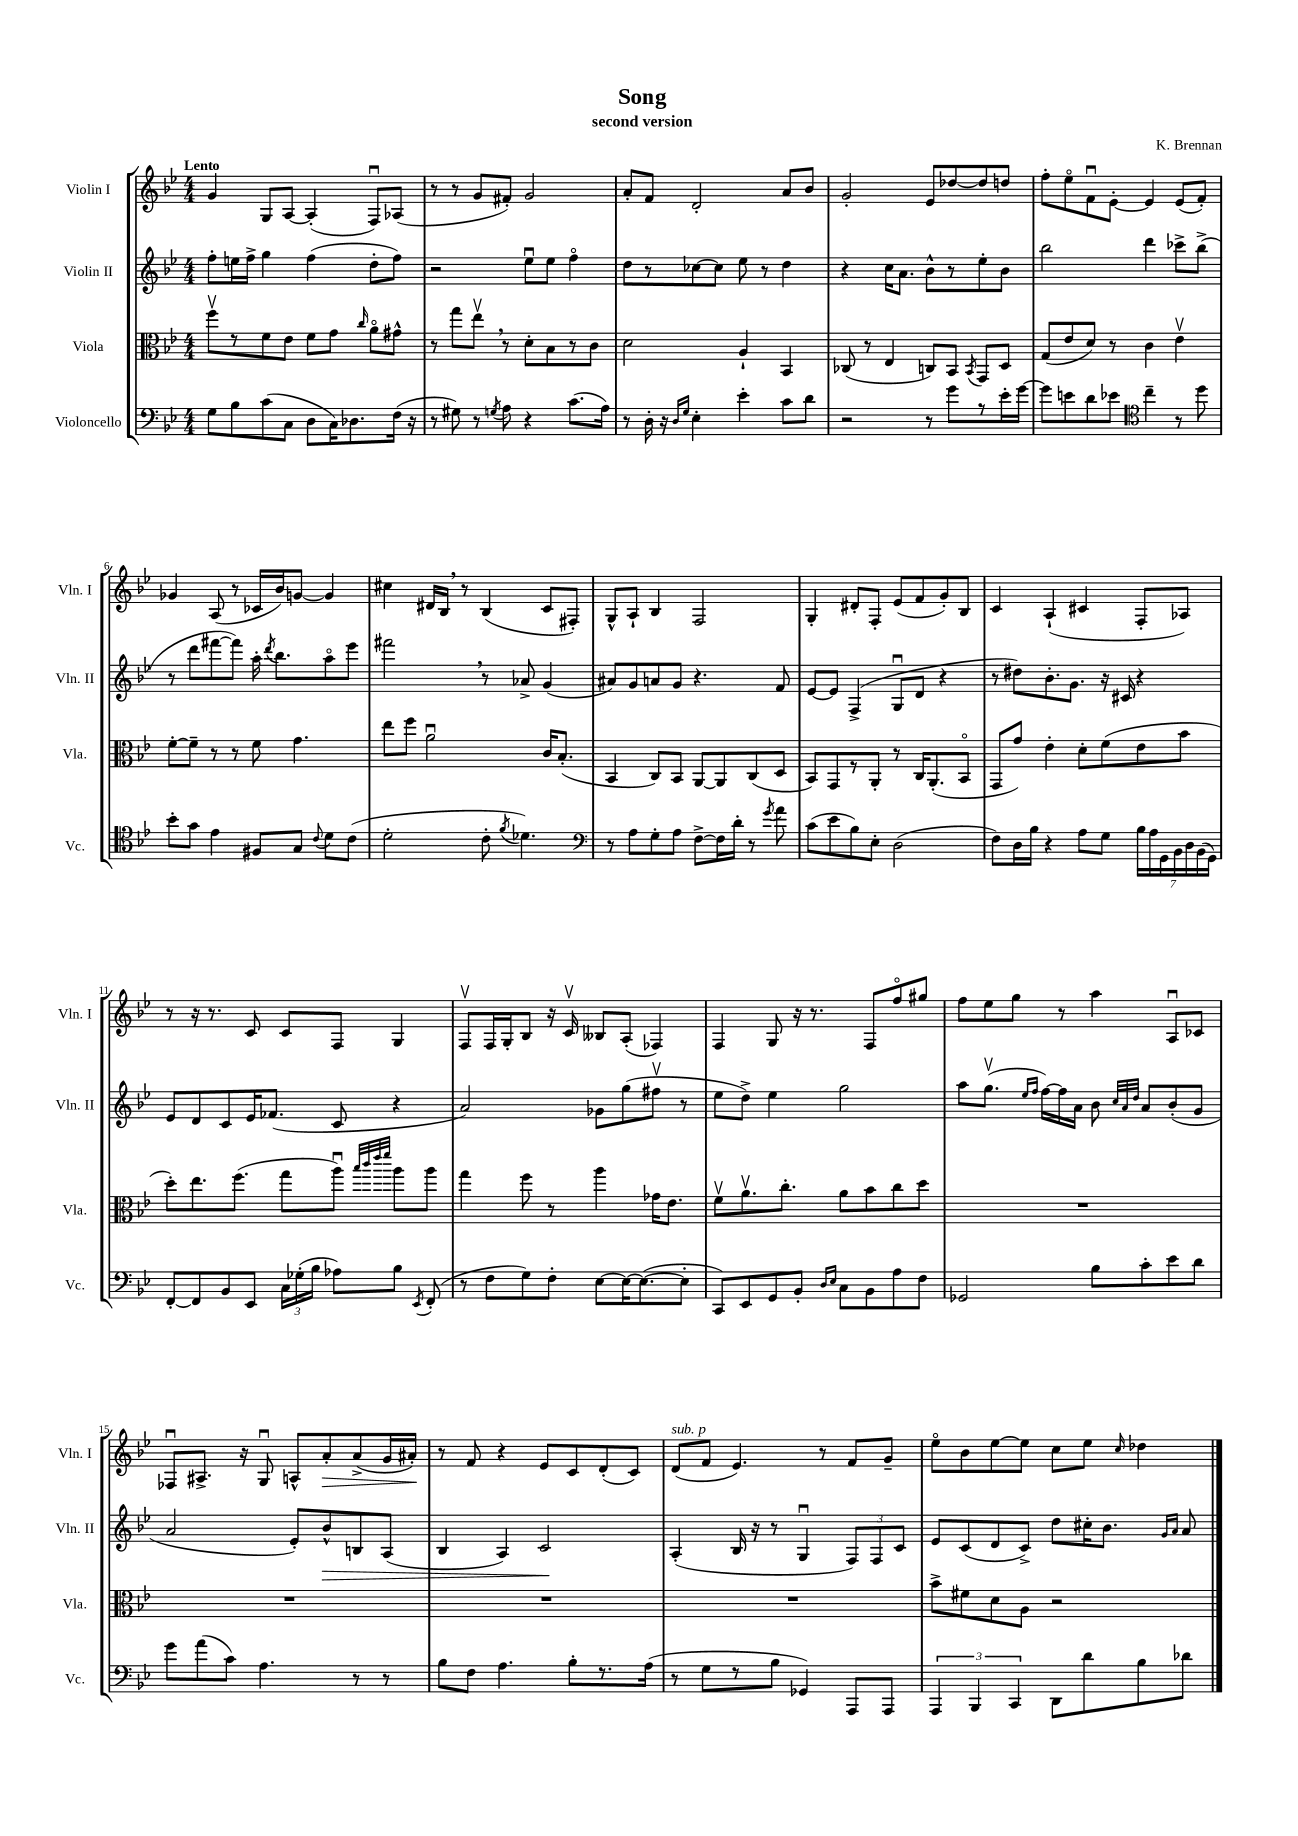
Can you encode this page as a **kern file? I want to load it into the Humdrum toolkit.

**kern	**kern	**kern	**dynam	**kern	**dynam
*part4	*part3	*part2	*part2	*part1	*part1
*staff4	*staff3	*staff2	*staff2	*staff1	*staff1
*I"Violoncello	*I"Viola	*I"Violin II	*	*I"Violin I	*
*I'Vc.	*I'Vla.	*I'Vln. II	*	*I'Vln. I	*
*clefF4	*clefC3	*clefG2	*	*clefG2	*
*k[b-e-]	*k[b-e-]	*k[b-e-]	*	*k[b-e-]	*
*M4/4	*M4/4	*M4/4	*	*M4/4	*
=1	=1	=1	=1	=1	=1
!	!	!	!	!LO:TX:a:B:t=Lento	!
8G\L	8ffv\L	8ff'\L	.	4g/	.
8B-\	8r	16een\L	.	.	.
.	.	16ff^\JJ	.	.	.
(8c\	8f\	4gg\	.	8G/L	.
8C\J	8e-\J	.	.	[8A/J	.
8D\L	8f\L	(4ff\	.	(4A'/]	.
16C\K)	8g\J	.	.	.	.
8.D-X\	.	.	.	.	.
.	16qqcc/	.	.	.	.
.	8a\L	8dd'\L	.	8Fu/L)	.
(16F\Jk	8g#X^^\J	8ff\J)	.	(8A-X/J	.
16r	.	.	.	.	.
=2	=2	=2	=2	=2	=2
8r	8r	2r	.	8r	.
8G#X\)	8gg\L	.	.	8r	.
8r	8ee-v,\J	.	.	8g/L	.
8qGn/	.	.	.	.	.
8A\	8r	.	.	8f#X'/J)	.
4r	8d'\L	8ee-u\L	.	2g/	.
.	8B-\	8ee-\J	.	.	.
(8.c\L	8r	4ff\	.	.	.
.	8c\J	.	.	.	.
16A\Jk)	.	.	.	.	.
=3	=3	=3	=3	=3	=3
8r	2d\	8dd\L	.	8a'/L	.
16D'\	.	8r	.	8f/J	.
16r	.	.	.	.	.
16qqD/LL	.	.	.	.	.
16qqG/JJ	.	.	.	.	.
4E-'\	.	[8cc-X\	.	2d'/	.
.	.	8cc-\J]	.	.	.
4e-'\	4A`/	8ee-\	.	.	.
.	.	8r	.	.	.
8c\L	4BB-/	4dd\	.	8a/L	.
8d\J	.	.	.	8b-/J	.
=4	=4	=4	=4	=4	=4
2r	(8C-X/	4r	.	2g'/	.
.	8r	.	.	.	.
.	4E-/	16cc\KL	.	.	.
.	.	8.a\J	.	.	.
8r	8Cn/L)	8b-^^\L	.	8e-/L	.
8g\L	8BB-/J	8r	.	[8dd-X/	.
.	8qBB-/	.	.	.	.
8r	8GG/L	8ee-'\	.	8dd-/]	.
16e-'\L	8D/J	8b-\J	.	8ddn/J	.
[16g\JJ	.	.	.	.	.
=5	=5	=5	=5	=5	=5
8g\L]	(8G/L	2bb-\	.	8ff'\L	.
8en\	8e-/	.	.	8ee-\	.
8d\	8d/J)	.	.	8fu\	.
8e-X\J	8r	.	.	[8e-'\J	.
*clefC4	*	*	*	*	*
4cc~\	4c\	4ddd\	.	4e-/]	.
8r	4e-v\	8ccc-X^\L	.	(8e-/L	.
8dd\	.	(8bb-^\J	.	8f'/J)	.
!!LO:LB:g=z
=6	=6	=6	=6	=6	=6
8b-'\L	[8f'\L	8r	.	4g-X/	.
8g\J	8f~\J]	8ddd\L	.	.	.
4e-\	8r	[8fff#X\	.	(8A/	.
.	8r	8fff#\J])	.	8r	.
8F#X/L	8f\	16aa'\	.	16c-X/LL	.
.	.	8qddd/	.	.	.
.	.	8.bb-\L	.	16b-/J)	.
8G/J	4.g\	.	.	[8gn/J	.
8qqc/	.	.	.	.	.
8d\L	.	8aa\	.	4g/]	.
(8c\J	.	8eee-\J	.	.	.
=7	=7	=7	=7	=7	=7
2d'\	8ee-\L	2fff#X,\	.	4cc#X\	.
.	8ff\J	.	.	.	.
.	2au\	.	.	16d#X/LL	.
.	.	.	.	16B-,/JJ	.
.	.	.	.	8r	.
8c'\	.	8r	.	(4B-/	.
8qf/	.	.	.	.	.
4.d-X\)	.	8a-X^/	.	.	.
.	16c/KL	(4g/	.	8c/L	.
.	(8.B-'/J	.	.	.	.
.	.	.	.	8F#X'/J)	.
=8	=8	=8	=8	=8	=8
*clefF4	*	*	*	*	*
8r	4BB-/	8a#X/L)	.	8G^^/L	.
8A\L	.	8g/	.	8A`/J	.
8G'\	8C/L)	8an/	.	4B-/	.
8A\J	8BB-/J	8g/J	.	.	.
[8F^\L	[8AA/L	4.r	.	2F/	.
16F\L]	8AA/]	.	.	.	.
16d'\JJ	.	.	.	.	.
8r	(8C/	.	.	.	.
8qg/	.	.	.	.	.
8a\	8D/J	8f/	.	.	.
=9	=9	=9	=9	=9	=9
(8c\L	8BB-/L)	[8e-/L	.	4G'/	.
8e-\	8GG/	8e-/J]	.	.	.
8B-\)	8r	(4F^/	.	8d#X'/L	.
8E-'\J	8AA'/J	.	.	8F'/J	.
(2D\	8r	8Gu/L	.	(8e-/L	.
.	16C/KL	8d/J	.	8f/	.
.	(8.AA'/	.	.	.	.
.	.	4r	.	8g'/)	.
.	8BB-/J	.	.	8B-/J	.
=10	=10	=10	=10	=10	=10
8F\L)	8GG/L	8r	.	4c/	.
16D\L	8g/J)	8dd#X\L)	.	.	.
16B-\JJ	.	.	.	.	.
4r	4e-'\	8.b-'\	.	(4A`/	.
.	.	8.g\J	.	.	.
8A\L	8d'\L	.	.	4c#X/	.
8G\J	(8f\	16r	.	.	.
.	.	16c#X/	.	.	.
28B-\LL	8e-\	4r	.	8F'/L	.
28A\	.	.	.	.	.
28GG\	.	.	.	.	.
28BB-\	.	.	.	.	.
.	8b-\J	.	.	8A-X/J)	.
28D\	.	.	.	.	.
(28BB-\	.	.	.	.	.
28GG\JJ)	.	.	.	.	.
!!LO:LB:g=z
=11	=11	=11	=11	=11	=11
[8FF'/L	8dd'\L)	8e-/L	.	8r	.
8FF/]	8.ee-\	8d/	.	16r	.
.	.	.	.	8.r	.
8BB-/	.	8c/	.	.	.
.	(8.ff\J	.	.	.	.
8EE-/J	.	16e-/K	.	8c/	.
.	.	(8.f-X/J	.	.	.
24C\LL	8gg\L	.	.	8c/L	.
(24G-X'\	.	.	.	.	.
24B-\JJ	.	.	.	.	.
8A-X\L)	8aau\J)	8c/	.	8F/J	.
.	32qqbb-/LLL	.	.	.	.
.	32qqccc/	.	.	.	.
.	32qqeee-/	.	.	.	.
.	32qqfff/JJJ	.	.	.	.
8B-\J	8aa\L	4r	.	4G/	.
8qEE-/	.	.	.	.	.
(8FF'/	8aa\J	.	.	.	.
=12	=12	=12	=12	=12	=12
8r	4gg\	2a/)	.	8Fv/L	.
8F\L	.	.	.	16F/L	.
.	.	.	.	16G'/J	.
8G\)	8ff\	.	.	8B-/J	.
8F'\J	8r	.	.	16r	.
.	.	.	.	16cv/	.
[8E-\L	4aa\	8g-X\L	.	8B--X/L	.
16E-\K_	.	(8gg\	.	(8A'/J	.
(8.E-\_	.	.	.	.	.
.	16g-X\KL	8ff#Xv\J	.	4F-X/)	.
.	8.e-\J	.	.	.	.
8E-'\J]	.	8r	.	.	.
=13	=13	=13	=13	=13	=13
8CC/L)	8fv\L	8ee-\L	.	4F/	.
8EE-/	8.av\	8dd^\J)	.	.	.
8GG/	.	4ee-\	.	8G/	.
.	8.cc'\J	.	.	.	.
8BB-'/J	.	.	.	16r	.
.	.	.	.	8.r	.
16qqD/LL	.	.	.	.	.
16qqE-/JJ	.	.	.	.	.
8C\L	8a\L	2gg\	.	.	.
8BB-\	8b-\	.	.	8F/L	.
8A\	8cc\	.	.	8ff/	.
8F\J	8dd\J	.	.	8gg#X/J	.
=14	=14	=14	=14	=14	=14
2GG-X/	1r	8aa\L	.	8ff\L	.
.	.	(8.ggv\J	.	8ee-\	.
.	.	.	.	8gg\J	.
.	.	16qqee-/LL	.	.	.
.	.	16qqff/JJ	.	.	.
.	.	[16ff\LL)	.	.	.
.	.	16ff\]	.	8r	.
.	.	16a\JJ	.	.	.
8B-\L	.	8b-\	.	4aa\	.
.	.	32qqcc/LLL	.	.	.
.	.	32qqa/	.	.	.
.	.	32qqdd/JJJ	.	.	.
8c'\	.	8a/L	.	.	.
8e-\	.	(8b-'/	.	8Au/L	.
8d\J	.	8g/J	.	8c-X/J	.
!!LO:LB:g=z
=15	=15	=15	=15	=15	=15
8g\L	1r	2a/	.	8F-Xu/L	.
(8a\	.	.	.	8.A#X^/J	.
8c\J)	.	.	.	.	.
.	.	.	.	16r	.
4.A\	.	.	.	8Gu/	.
.	.	8e-'/L)	.	8An^^/L	.
!	!	!	!LO:HP:b	!	!LO:HP:b
.	.	8b-^^/	>	8a'/	>
8r	.	8Bn/	.	(8a^/	.
8r	.	(8A/J	.	16g/L	.
.	.	.	.	16a#X'/JJ)	.
.	.	.	.	.	]
=16	=16	=16	=16	=16	=16
8B-\L	1r	4B-/	.	8r	.
8F\J	.	.	.	8f/	.
4.A\	.	4A/)	.	4r	.
.	.	2c/	.	8e-/L	.
8B-'\L	.	.	.	8c/	.
8.r	.	.	.	(8d'/	.
.	.	.	.	8c/J)	.
(16A\Jk	.	.	.	.	.
.	.	.	]	.	.
=17	=17	=17	=17	=17	=17
!	!	!	!	!LO:TX:a:i:t=sub. p	!
8r	1r	(4A'/	.	(8d/L	.
8G\L	.	.	.	8f/J	.
8r	.	16B-/	.	4.e-/)	.
.	.	16r	.	.	.
8B-\J	.	8r	.	.	.
4GG-X/)	.	4Gu/	.	.	.
.	.	.	.	8r	.
8AAA/L	.	12F/L)	.	8f/L	.
.	.	12F/	.	.	.
8AAA/J	.	.	.	8g~/J	.
.	.	12c/J	.	.	.
=18	=18	=18	=18	=18	=18
6AAA/	8b-^\L	8e-/L	.	8ee-\L	.
.	8f#X\	(8c/	.	8b-\	.
6BBB-/	.	.	.	.	.
.	8d\	8d/	.	[8ee-\	.
6CC/	.	.	.	.	.
.	8A\J	8c^/J)	.	8ee-\J]	.
8DD\L	2r	8dd\L	.	8cc\L	.
8d\	.	16cc#X'\K	.	8ee-\J	.
.	.	8.b-\J	.	.	.
.	.	.	.	16qqcc/	.
8B-\	.	.	.	4dd-X\	.
.	.	16qqg/LL	.	.	.
.	.	16qqa/JJ	.	.	.
8d-X\J	.	8a/	.	.	.
==	==	==	==	==	==
*-	*-	*-	*-	*-	*-
